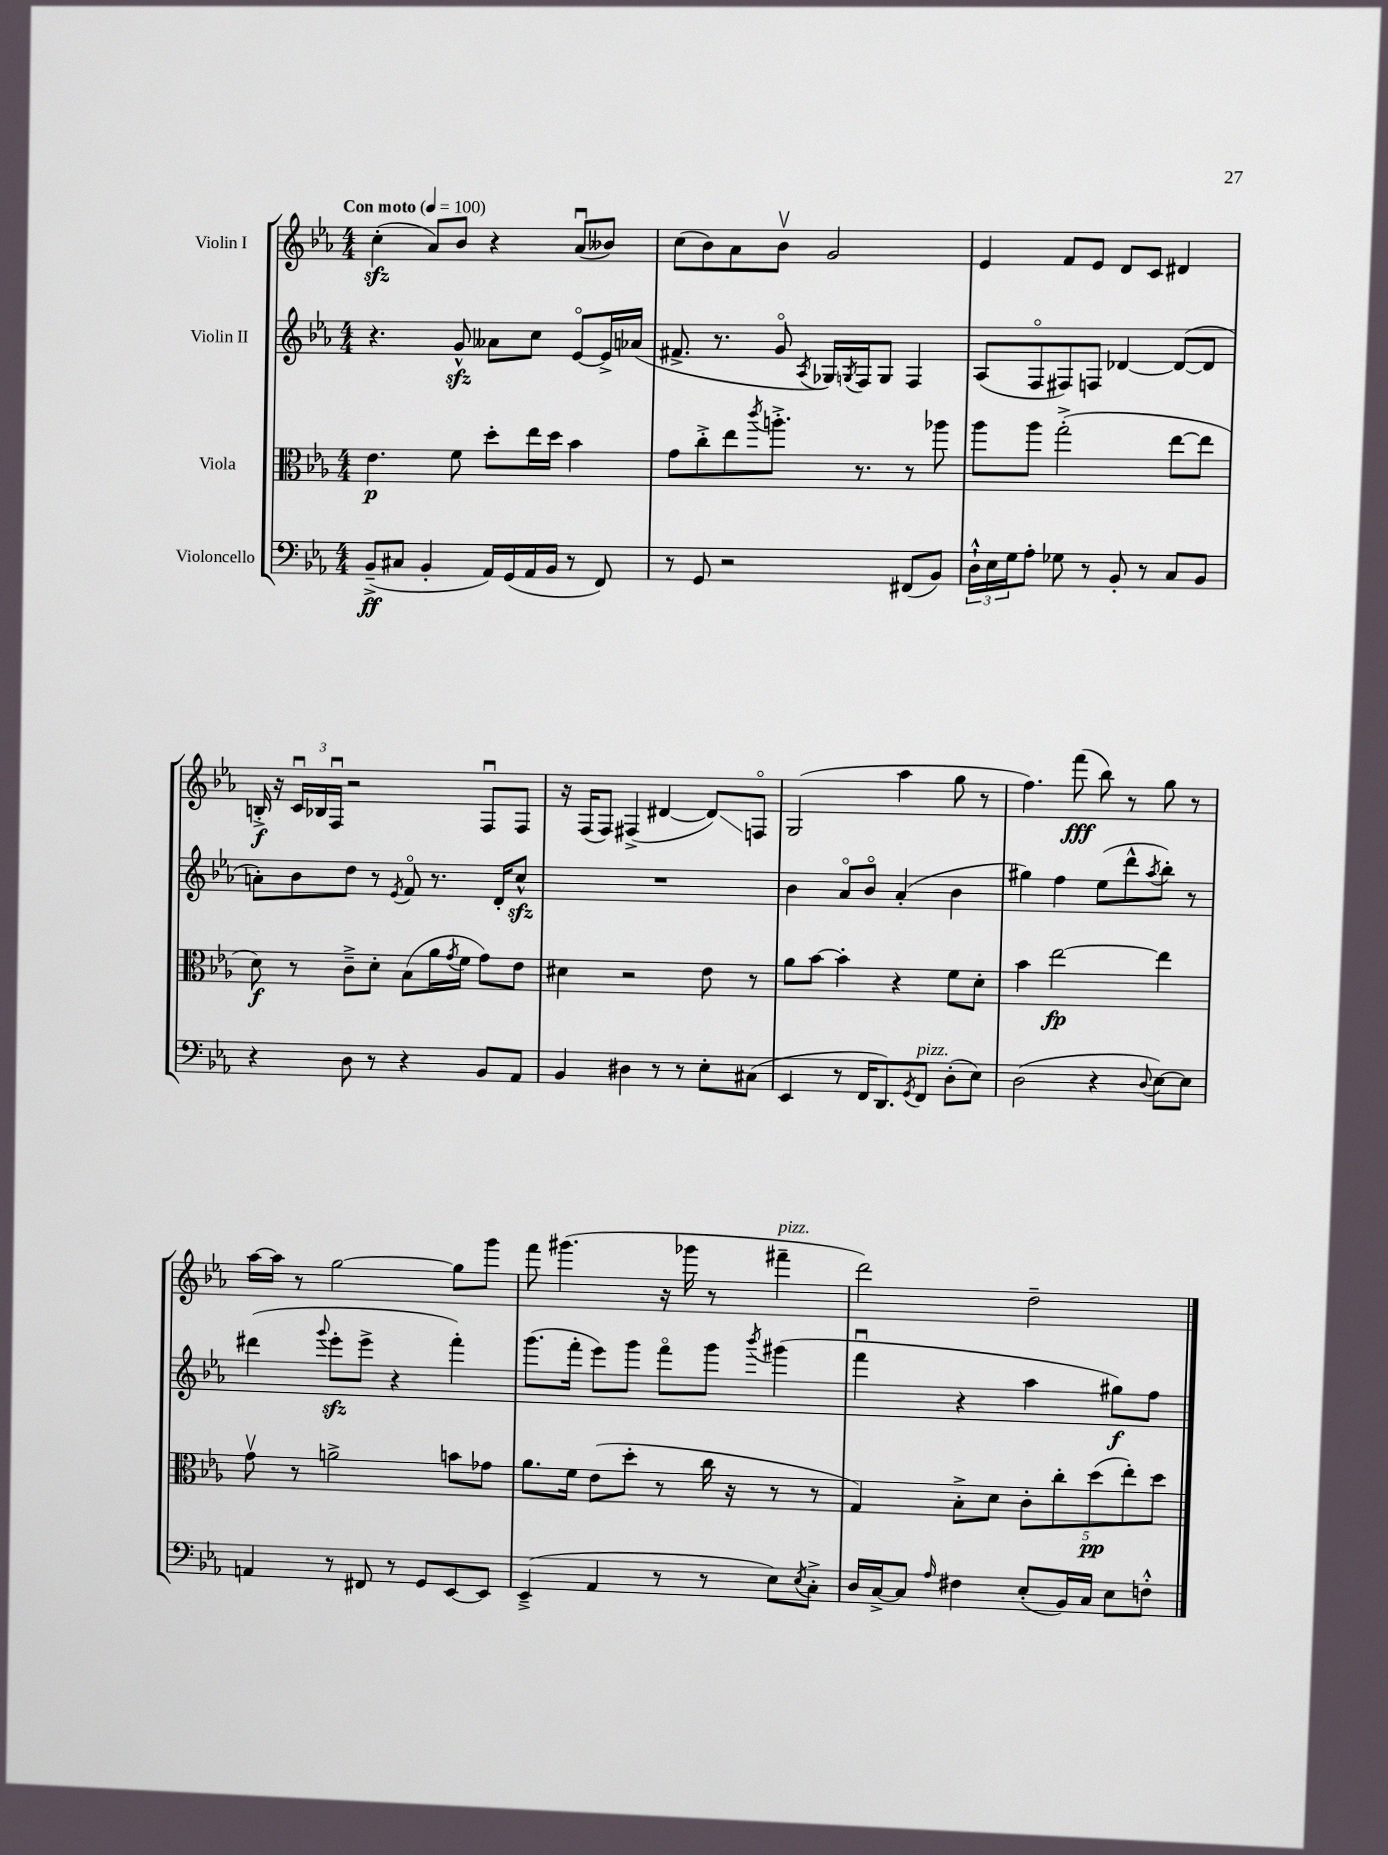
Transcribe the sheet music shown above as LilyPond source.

<<
\new StaffGroup <<
\new Staff = "s0" \with { instrumentName = "Violin I" } {
    \clef treble \key ees \major \numericTimeSignature \time 4/4 \tempo "Con moto" 4 = 100
    c''4-.\sfz( aes'8) bes'8 r4 aes'8\downbow( beses'8) |
    c''8( bes'8) aes'8 bes'8\upbow g'2 |
    ees'4 f'8 ees'8 d'8 c'8 dis'4 |
    b16-.->\f r16 \tuplet 3/2 { c'16\downbow bes16 f16\downbow } r2 f8\downbow f8 |
    r16 f16( f8) fis4->( dis'4~ dis'8\glissando) f8\flageolet |
    g2( aes''4 g''8 r8 |
    f''4.) f'''8\fff( bes''8) r8 g''8 r8 |
    aes''16~ aes''16 r8 g''2~ g''8 g'''8 |
    f'''8 gis'''4.( r16 ges'''16 r8 fis'''4--^\markup { \italic "pizz." } |
    d'''2) d''2-- \bar "|." |
}
\new Staff = "s1" \with { instrumentName = "Violin II" } {
    \clef treble \key ees \major \numericTimeSignature \time 4/4
    r4. g'8-^\sfz aeses'8 c''8 ees'8~\flageolet ees'16-> aes'16( |
    fis'8.-> r8. g'8\flageolet \acciaccatura { aes8 } ges16) \acciaccatura { g8 } f16 g8 f4 |
    aes8( f8\flageolet fis8) f8 des'4~ des'8~( des'8 |
    a'8-.) bes'8 d''8 r8 \acciaccatura { ees'8 } f'8\flageolet r8. d'16-. c''8-^\sfz |
    R1 |
    bes'4 aes'8\flageolet bes'8\flageolet aes'4-.( bes'4 |
    gis''4) f''4 ees''8( d'''8-^ \acciaccatura { aes''8 } bes''8-.) r8 |
    dis'''4( \appoggiatura { g'''8 } ees'''8-.\sfz ees'''8-> r4 f'''4-.) |
    g'''8.( f'''16-. ees'''8) g'''8 f'''8\flageolet g'''8 \acciaccatura { bes'''8 } gis'''4( |
    f'''4\downbow r4 aes''4 gis''8\f) f''8 \bar "|." |
}
\new Staff = "s2" \with { instrumentName = "Viola" } {
    \clef alto \key ees \major \numericTimeSignature \time 4/4
    ees'4.\p f'8 d''8-. ees''16 d''16 bes'4 |
    g'8 c''8-.-> ees''8 \acciaccatura { c'''8 } a''8.-.-> r8. r8 aes''8 |
    aes''8 aes''8 g''2-.->( ees''8~ ees''8 |
    d'8\f) r8 c'8---> d'8-. bes8( aes'16 \acciaccatura { g'8 } f'16 g'8) ees'8 |
    dis'4 r2 ees'8 r8 |
    aes'8 bes'8~ bes'4-. r4 f'8 d'8-. |
    bes'4 ees''2~\fp ees''4 |
    g'8\upbow r8 a'2-> b'8 ges'8 |
    aes'8. f'16 ees'8( d''8-. r8 c''16 r16 r8 r8 |
    g4) bes8-.-> d'8 \tuplet 5/4 { c'8-. c''8-. d''8\pp( ees''8-.) d''8 } \bar "|." |
}
\new Staff = "s3" \with { instrumentName = "Violoncello" } {
    \clef bass \key ees \major \numericTimeSignature \time 4/4
    bes,8--->\ff( cis8 bes,4-. aes,16) g,16( aes,16 bes,16 r8 f,8) |
    r8 g,8 r2 fis,8( bes,8) |
    \tuplet 3/2 { d16-!-^ ees16 g16 } aes8-. ges8 r8 bes,8-. r8 c8 bes,8 |
    r4 d8 r8 r4 bes,8 aes,8 |
    bes,4 dis4 r8 r8 ees8-. cis8( |
    ees,4 r8 f,16 d,8.) \acciaccatura { g,8 } f,8^\markup { \italic "pizz." } d8-.( ees8) |
    d2( r4 \appoggiatura { d8 } ees8~) ees8 |
    a,4 r8 fis,8 r8 g,8 ees,8~ ees,8 |
    ees,4--->( aes,4 r8 r8 ees8) \acciaccatura { ees8 } c8-.-> |
    d16 c16~-> c8 \grace { aes16 } fis4 ees8-.( bes,16) c16 ees8 f8-.-^ \bar "|." |
}
>>
>>
\layout { \context { \Score \remove "Bar_number_engraver" } }
